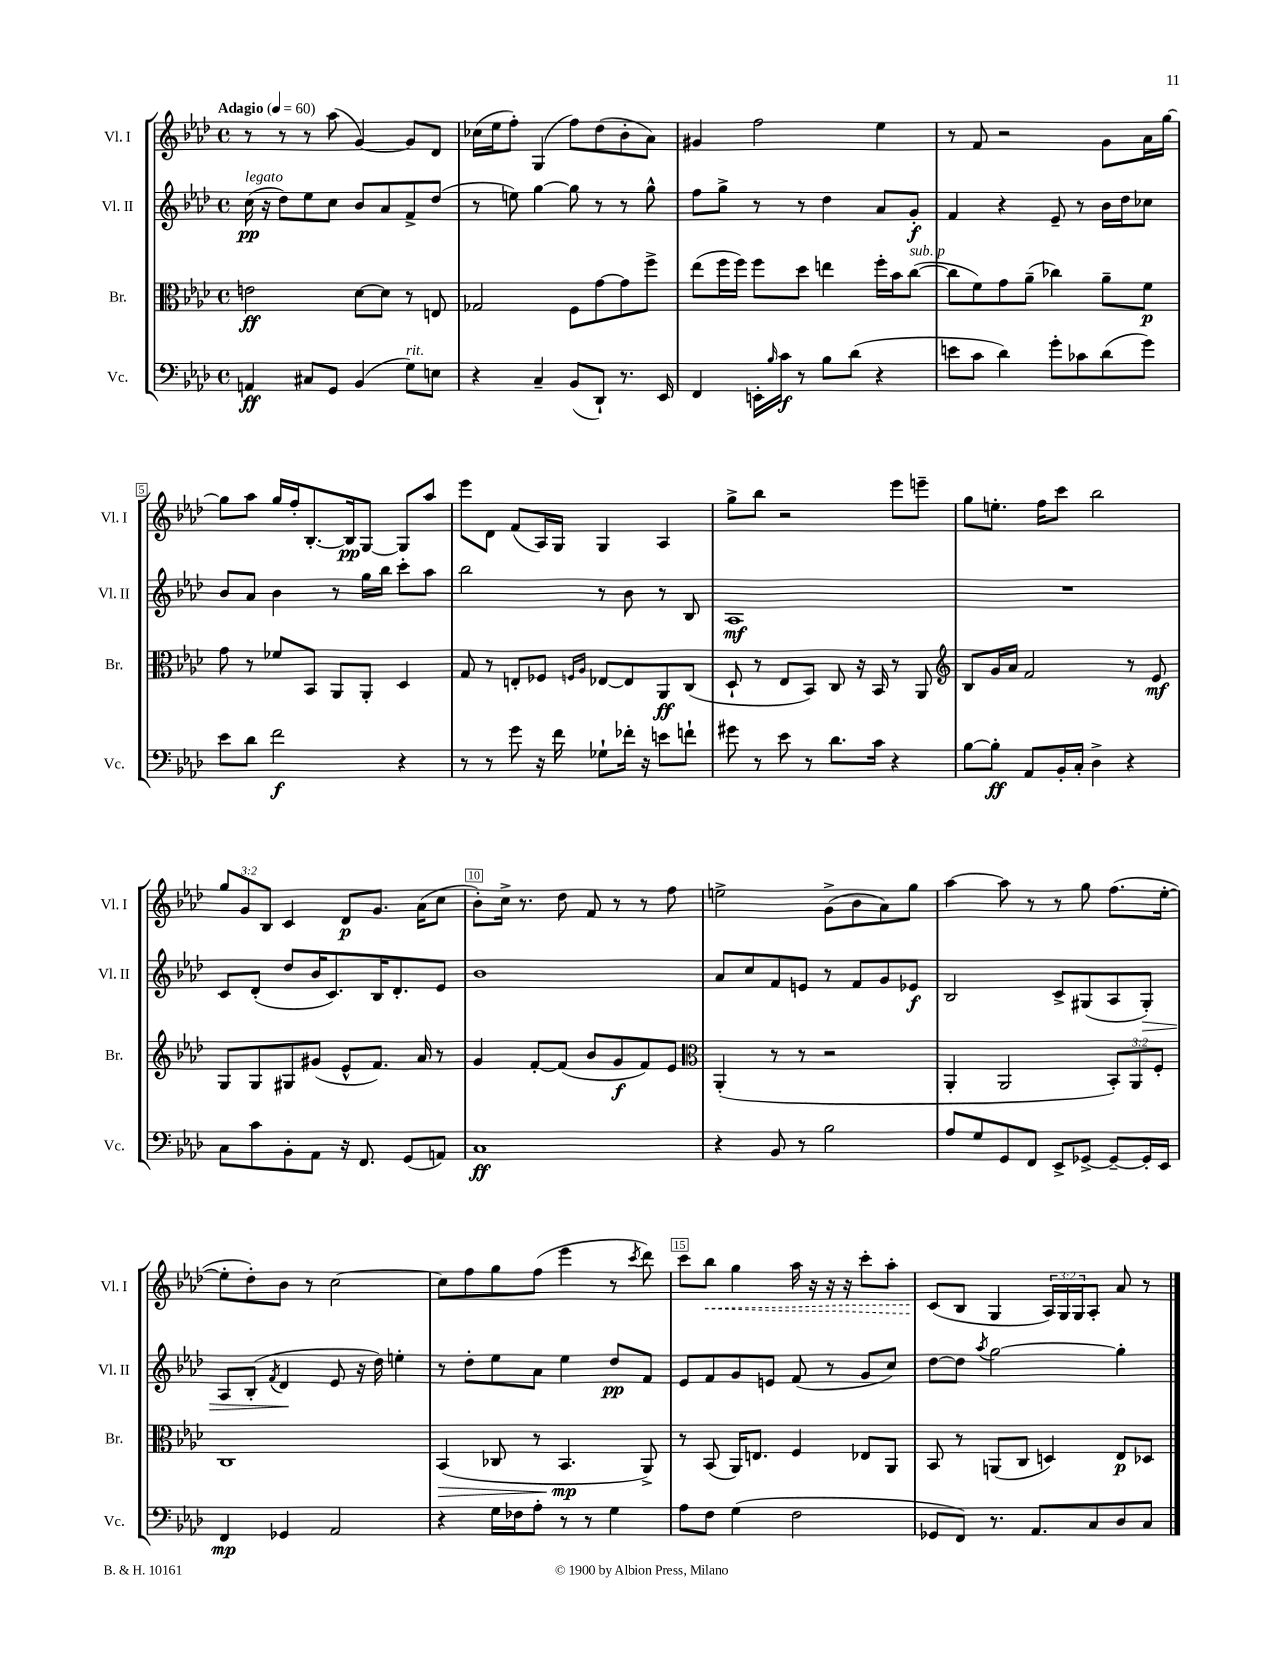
<<
\new StaffGroup <<
\new Staff = "s0" \with { instrumentName = "Vl. I" shortInstrumentName = "Vl. I" } {
    \clef treble \key aes \major \defaultTimeSignature \time 4/4 \override Staff.TupletNumber.text = #tuplet-number::calc-fraction-text \tempo "Adagio" 4 = 60
    r8 r8 r8 aes''8( g'4~) g'8 des'8 |
    ces''16( ees''16 f''8-.) g4( f''8) des''8( bes'8-. aes'8) |
    gis'4 f''2 ees''4 |
    r8 f'8 r2 g'8 aes'16 g''16~ |
    g''8 aes''8 g''16 f''16-. bes8.~-. bes16\pp g8~ g8 aes''8 |
    ees'''8 des'8 f'8( aes16) g16 g4 aes4 |
    g''8-> bes''8 r2 ees'''8 e'''8-- |
    g''8 e''8.-. f''16 c'''8 bes''2 |
    \tuplet 3/2 { g''8 g'8 bes8 } c'4 des'8\p g'8. aes'16( c''8 |
    bes'8-.) c''16-> r8. des''8 f'8 r8 r8 f''8 |
    e''2-> g'8->( bes'8 aes'8) g''8 |
    aes''4~ aes''8 r8 r8 g''8 f''8.( ees''16~-. |
    ees''8-. des''8-.) bes'8 r8 c''2~ |
    c''8 f''8 g''8 f''8( ees'''4 r8 \acciaccatura { c'''8 } des'''8) |
    c'''8 \once \override Hairpin.style = #'dashed-line bes''8\< g''4 aes''16 r16 r16 r16 c'''8-. aes''8-. |
    c'8\!( bes8 g4 \tuplet 3/2 { aes16) g16 g16 } aes8-. aes'8 r8 \bar "|." |
}
\new Staff = "s1" \with { instrumentName = "Vl. II" shortInstrumentName = "Vl. II" } {
    \clef treble \key aes \major \defaultTimeSignature \time 4/4
    c''16\pp^\markup { \italic "legato" }( r16 des''8) ees''8 c''8 bes'8 aes'8 f'8-> des''8( |
    r8 e''8) g''4~ g''8 r8 r8 g''8-^ |
    f''8 g''8-> r8 r8 des''4 aes'8 g'8-.\f |
    f'4 r4 ees'8-- r8 bes'16 des''16 ces''8 |
    bes'8 aes'8 bes'4 r8 g''16 bes''16 c'''8-. aes''8 |
    bes''2 r8 bes'8 r8 bes8 |
    aes1\mf |
    R1 |
    c'8 des'8-.( des''8 bes'16 c'8.) bes16 des'8.-. ees'8 |
    bes'1 |
    aes'8 c''8 f'8 e'8 r8 f'8 g'8 ees'8\f |
    bes2 c'8-> gis8( aes8 gis8-.\>) |
    aes8 bes8-.( \acciaccatura { f'8 } des'4\! ees'8 r16 des''16) e''4-. |
    r8 des''8-. ees''8 aes'8 ees''4 des''8\pp f'8 |
    ees'8 f'8 g'8 e'8 f'8( r8 g'8 c''8) |
    des''8~ des''8 \acciaccatura { aes''8 } g''2~ g''4-. \bar "|." |
}
\new Staff = "s2" \with { instrumentName = "Br." shortInstrumentName = "Br." } {
    \clef alto \key aes \major \defaultTimeSignature \time 4/4 \override Staff.TupletNumber.text = #tuplet-number::calc-fraction-text
    e'2\ff des'8~ des'8 r8 e8 |
    ges2 f8 g'8~ g'8 f''8-> |
    ees''8( f''16 f''16) f''8 des''8 e''4 f''16-. bes'16 c''8~^\markup { \italic "sub. p" }( |
    c''8 f'8) g'8 aes'8--( ces''4) aes'8-- f'8\p |
    g'8 r8 fes'8 bes,8 aes,8 aes,8-. des4 |
    g8 r8 e8-. fes8 \grace { f16 aes16 } ees8~ ees8 aes,8\ff c8( |
    des8-! r8 ees8 bes,8) c8 r16 bes,16 r8 aes,8 |
    \clef treble bes8 g'16 aes'16 f'2 r8 ees'8\mf |
    g8 g8 gis8 gis'8( ees'8-^ f'8.) aes'16 r8 |
    g'4 f'8~-. f'8( bes'8 g'8\f f'8) ees'8 |
    \clef alto aes,4-.( r8 r8 r2 |
    aes,4-. aes,2 \tuplet 3/2 { bes,8-.) aes,8 f8-. } |
    c1 |
    bes,4\>( ces8 r8 bes,4.\mp\! aes,8->) |
    r8 bes,8( aes,16) e8. f4 ees8 aes,8 |
    bes,8 r8 a,8( c8 d4) ees8\p des8 \bar "|." |
}
\new Staff = "s3" \with { instrumentName = "Vc." shortInstrumentName = "Vc." } {
    \clef bass \key aes \major \defaultTimeSignature \time 4/4
    a,4\ff cis8 g,8 bes,4( g8^\markup { \italic "rit." }) e8 |
    r4 c4-- bes,8( des,8-!) r8. ees,16 |
    f,4 e,16-. \grace { bes16 } c'16\f r8 bes8 des'8( r4 |
    e'8 c'8 des'4) g'8-. ces'8 des'8( g'8) |
    ees'8 des'8 f'2\f r4 |
    r8 r8 g'8 r16 f'16 ges8-! fes'16-. r16 e'8 f'8-! |
    gis'8 r8 ees'8 r8 des'8. c'16 r4 |
    bes8~ bes8-.\ff aes,8 bes,16-. c16-. des4-> r4 |
    c8 c'8 bes,8-. aes,8 r16 f,8. g,8( a,8) |
    c1\ff |
    r4 bes,8 r8 bes2 |
    aes8 g8 g,8 f,8 ees,8-> ges,8~-> ges,8~-- ges,16-. ees,16 |
    f,4\mp ges,4 aes,2 |
    r4 g16 fes16 aes8-. r8 r8 g4 |
    aes8 f8 g4( f2 |
    ges,8 f,8) r8. aes,8. c8 des8 c8 \bar "|." |
}
>>
>>
\layout { \context { \Score \override BarNumber.break-visibility = ##(#f #t #t) barNumberVisibility = #(every-nth-bar-number-visible 5) \override BarNumber.stencil = #(make-stencil-boxer 0.1 0.3 ly:text-interface::print) } }
